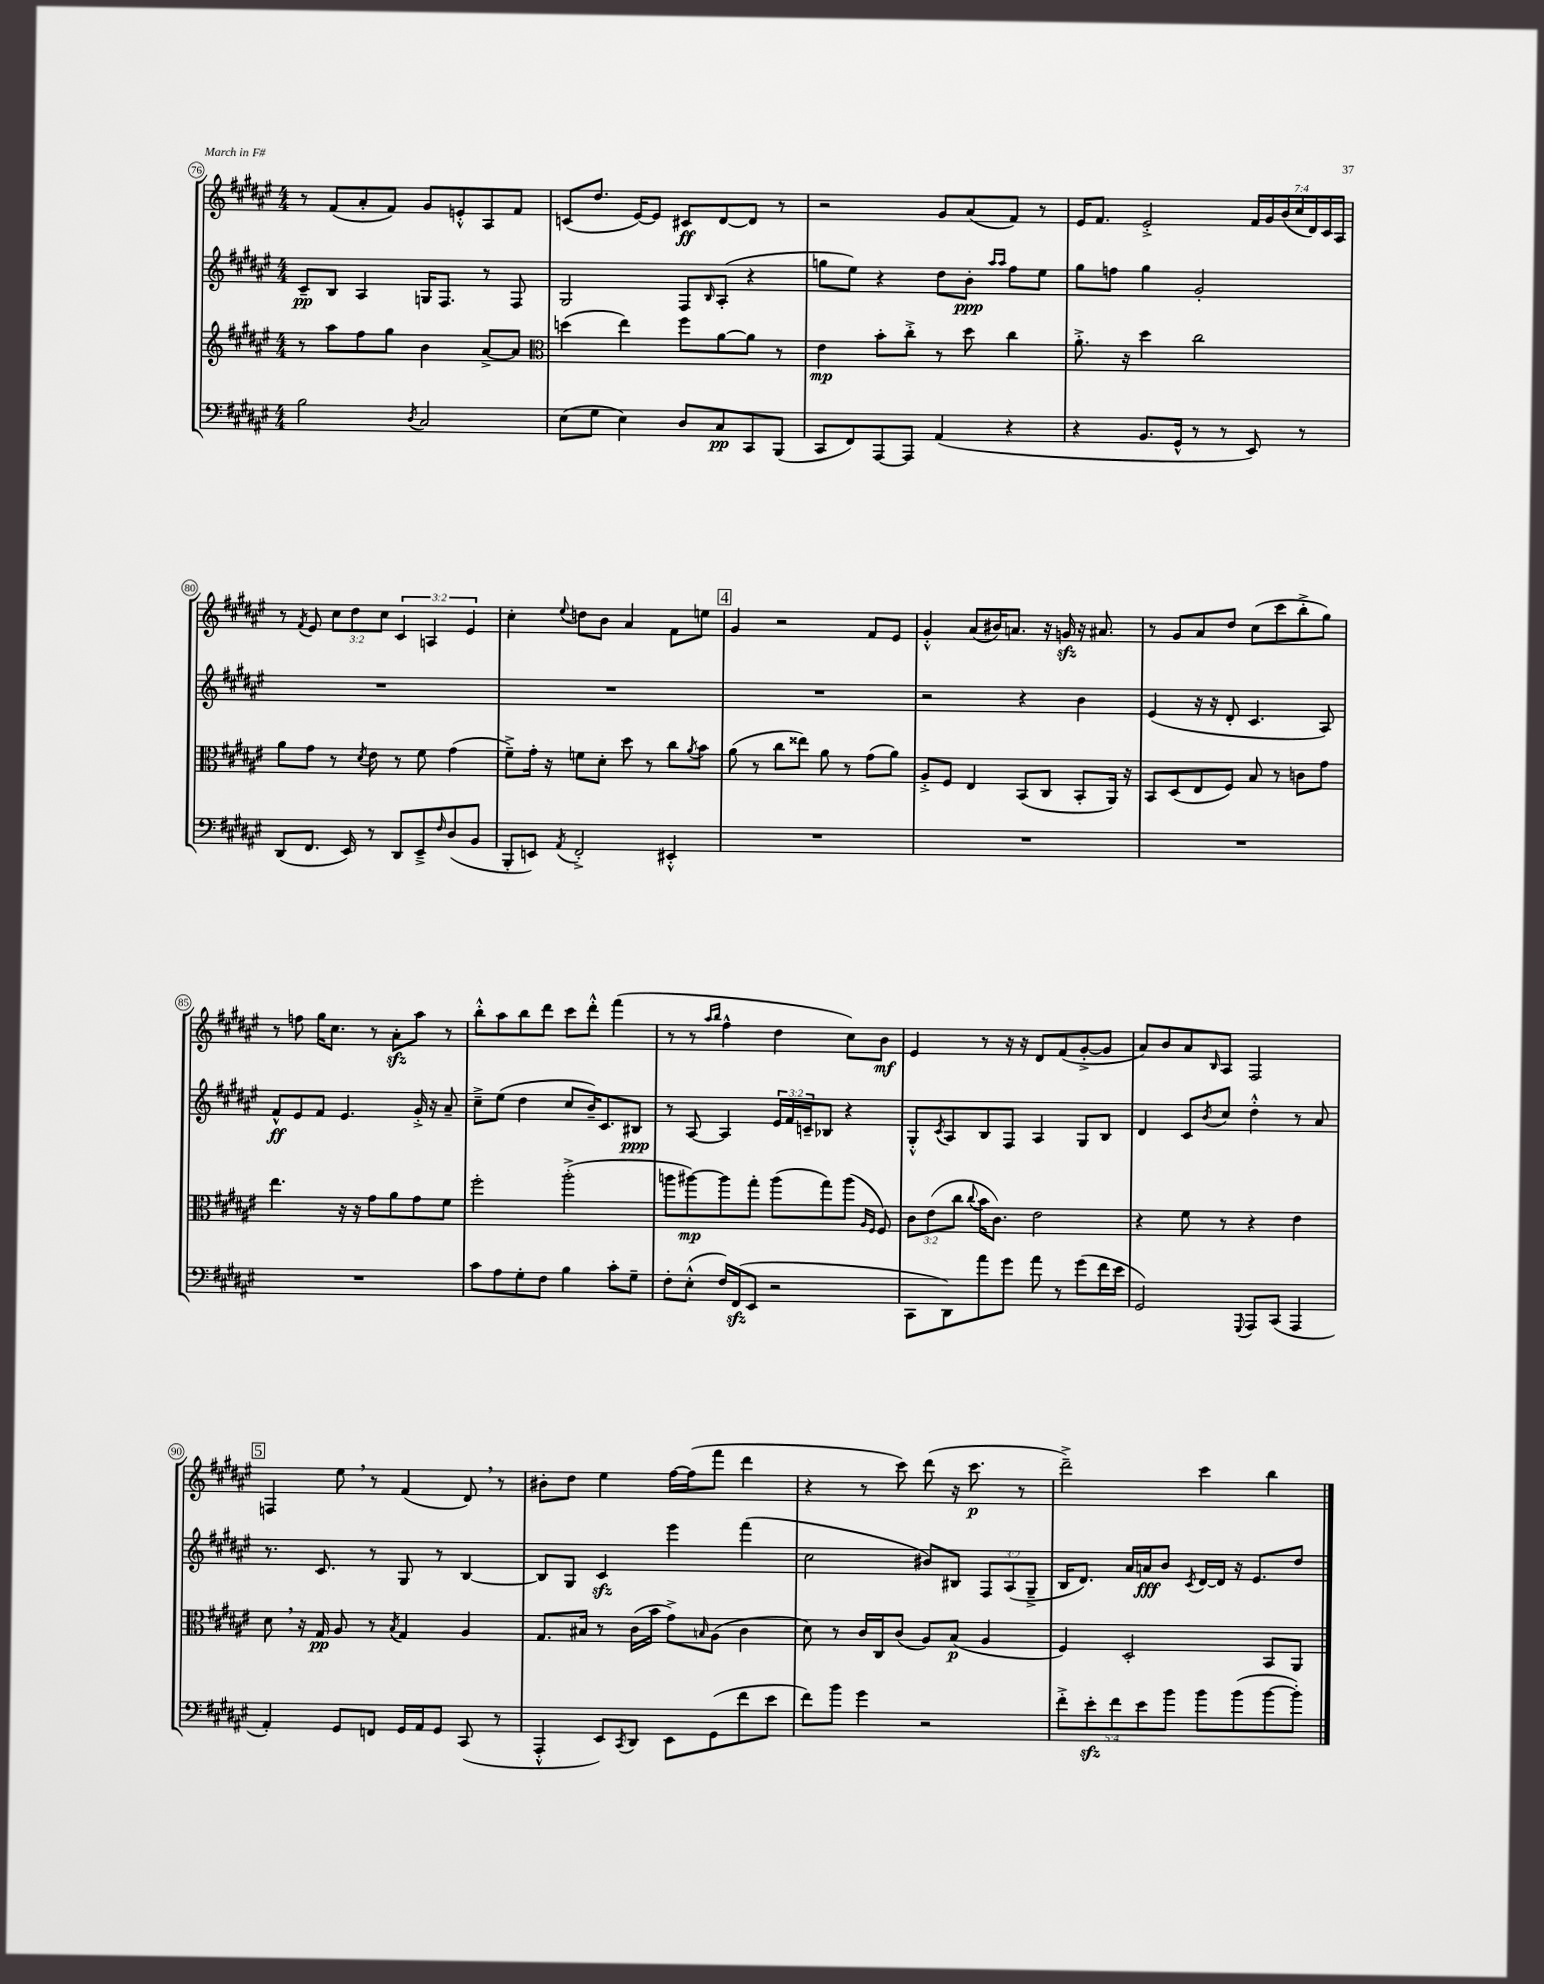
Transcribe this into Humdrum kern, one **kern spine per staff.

**kern	**dynam	**kern	**dynam	**kern	**dynam	**kern	**dynam
*part4	*part4	*part3	*part3	*part2	*part2	*part1	*part1
*staff4	*staff4	*staff3	*staff3	*staff2	*staff2	*staff1	*staff1
*clefF4	*	*clefG2	*	*clefG2	*	*clefG2	*
*k[f#c#g#d#a#e#]	*	*k[f#c#g#d#a#e#]	*	*k[f#c#g#d#a#e#]	*	*k[f#c#g#d#a#e#]	*
*M4/4	*	*M4/4	*	*M4/4	*	*M4/4	*
=76	=76	=76	=76	=76	=76	=76	=76
2B\	.	8r	.	8c#~/L	pp	8r	.
.	.	8aa#\L	.	8B/J	.	(8f#/L	.
.	.	8ff#\	.	4A#/	.	8a#'/	.
.	.	8gg#\J	.	.	.	8f#/J)	.
8qD#/	.	.	.	.	.	.	.
2C#/	.	4b\	.	16Gn/KL	.	8g#/L	.
.	.	.	.	8.F#/J	.	.	.
.	.	.	.	.	.	8en'^^/	.
.	.	[8a#^/L	.	8r	.	8A#/	.
.	.	8a#/J]	.	8F#/	.	8f#/J	.
=77	=77	=77	=77	=77	=77	=77	=77
*	*	*clefC3	*	*	*	*	*
(8E#\L	.	(4ddn\	.	2G#/	.	(8cn/L	.
8G#\J	.	.	.	.	.	8.dd#/J	.
4E#\)	.	4ee#\)	.	.	.	.	.
.	.	.	.	.	.	[16e#/KL)	.
.	.	.	.	.	.	8e#/J]	.
8D#/L	.	8ff#\L	.	8F#/L	.	8c#X/L	ff
.	.	.	.	16qqB/	.	.	.
8C#/	pp	[8a#\	.	(8A#'/J	.	[8d#/	.
8CC#/	.	8a#\J]	.	4r	.	8d#/J]	.
(8BBB/J	.	8r	.	.	.	8r	.
=78	=78	=78	=78	=78	=78	=78	=78
8CC#/L	.	4e#\	mp	8ggn\L	.	2r	.
8FF#/)	.	.	.	8ee#\J)	.	.	.
[8AAA#/	.	8b'\L	.	4r	.	.	.
8AAA#/J]	.	8cc#'^\J	.	.	.	.	.
(4AA#/	.	8r	.	8dd#\L	.	8g#/L	.
.	.	8dd#\	.	8b'\J	ppp	(8a#/	.
.	.	.	.	16qqaa#/LL	.	.	.
.	.	.	.	16qqaa#/JJ	.	.	.
4r	.	4cc#\	.	8ff#\L	.	8f#/J)	.
.	.	.	.	8ee#\J	.	8r	.
=79	=79	=79	=79	=79	=79	=79	=79
4r	.	8.a#'^\	.	8gg#\L	.	16e#/KL	.
.	.	.	.	.	.	8.f#/J	.
.	.	.	.	8ffn\J	.	.	.
.	.	16r	.	.	.	.	.
8.BB/L	.	4dd#\	.	4gg#\	.	2e#'^/	.
16GG#^^/Jk	.	.	.	.	.	.	.
8r	.	2cc#\	.	2g#'/	.	.	.
8r	.	.	.	.	.	.	.
8EE#/)	.	.	.	.	.	28f#/LL	.
.	.	.	.	.	.	28g#/	.
.	.	.	.	.	.	(28b/	.
.	.	.	.	.	.	28cc#/	.
8r	.	.	.	.	.	.	.
.	.	.	.	.	.	28d#/)	.
.	.	.	.	.	.	28c#/	.
.	.	.	.	.	.	28A#/JJ	.
!!LO:LB:g=z
=80	=80	=80	=80	=80	=80	=80	=80
(8DD#/L	.	8a#\L	.	1r	.	8r	.
.	.	.	.	.	.	8qf#/	.
8.FF#/J	.	8g#\J	.	.	.	8e#/	.
.	.	8r	.	.	.	12cc#\L	.
16EE#/)	.	.	.	.	.	.	.
.	.	.	.	.	.	12dd#\	.
.	.	8qd#/	.	.	.	.	.
8r	.	8e#\	.	.	.	.	.
.	.	.	.	.	.	12cc#\J	.
8DD#/L	.	8r	.	.	.	6c#/	.
8EE#~^/	.	8f#\	.	.	.	.	.
.	.	.	.	.	.	6An/	.
16qqF#/	.	.	.	.	.	.	.
(8D#/	.	(4g#\	.	.	.	.	.
.	.	.	.	.	.	6e#/	.
8BB/J	.	.	.	.	.	.	.
=81	=81	=81	=81	=81	=81	=81	=81
8BBB'/L	.	8f#~^\L)	.	1r	.	4cc#'\	.
8EEn/J)	.	16g#'\Jk	.	.	.	.	.
.	.	16r	.	.	.	.	.
8qAA#/	.	.	.	.	.	8qqee#/	.
2FF#'^/	.	8fn\L	.	.	.	8ddn\L	.
.	.	8d#'\J	.	.	.	8b\J	.
.	.	8dd#\	.	.	.	4a#/	.
.	.	8r	.	.	.	.	.
4EE#X'^^/	.	8cc#\L	.	.	.	8f#\L	.
.	.	8qa#/	.	.	.	.	.
.	.	8b\J	.	.	.	8een\J	.
!!LO:REH:place=s1:t=4
=82	=82	=82	=82	=82	=82	=82	=82
1r	.	(8a#\	.	1r	.	4g#/	.
.	.	8r	.	.	.	.	.
.	.	8cc#\L	.	.	.	2r	.
.	.	8ee##X\J)	.	.	.	.	.
.	.	8a#\	.	.	.	.	.
.	.	8r	.	.	.	.	.
.	.	(8g#\L	.	.	.	8f#/L	.
.	.	8a#\J)	.	.	.	8e#/J	.
=83	=83	=83	=83	=83	=83	=83	=83
1r	.	8A#'^/L	.	2r	.	4g#'^^/	.
.	.	8F#/J	.	.	.	.	.
.	.	4E#/	.	.	.	(8a#/L	.
.	.	.	.	.	.	16b#X/K)	.
.	.	.	.	.	.	8.an/J	.
.	.	(8BB/L	.	4r	.	.	.
.	.	8C#/J	.	.	.	16r	.
.	.	.	.	.	.	16gnzz/	.
.	.	8BB'/L	.	4b\	.	16r	.
.	.	.	.	.	.	8.a#X/	.
.	.	16AA#/Jk)	.	.	.	.	.
.	.	16r	.	.	.	.	.
=84	=84	=84	=84	=84	=84	=84	=84
1r	.	8BB/L	.	(4e#/	.	8r	.
.	.	(8D#/	.	.	.	8g#/L	.
.	.	8E#/	.	16r	.	8a#/	.
.	.	.	.	16r	.	.	.
.	.	8F#/J)	.	8d#'/	.	8dd#/J	.
.	.	8B/	.	4.c#/	.	(8cc#\L	.
.	.	8r	.	.	.	8ccc#\	.
.	.	8cn\L	.	.	.	8bb'^\	.
.	.	8g#\J	.	8A#/)	.	8gg#\J)	.
!!LO:LB:g=z
=85	=85	=85	=85	=85	=85	=85	=85
1r	.	4.ee#\	.	8f#^^/L	ff	8r	.
.	.	.	.	8e#/	.	8ffn\	.
.	.	.	.	8f#/J	.	16gg#\KL	.
.	.	.	.	.	.	8.cc#\J	.
.	.	16r	.	4.e#/	.	.	.
.	.	16r	.	.	.	.	.
.	.	8g#\L	.	.	.	8r	.
.	.	8a#\	.	.	.	8a#zz'\L	.
.	.	8g#\	.	16g#'^/	.	8aa#\J	.
.	.	.	.	16r	.	.	.
.	.	8f#\J	.	8a#~/	.	8r	.
=86	=86	=86	=86	=86	=86	=86	=86
8c#\L	.	2ff#'\	.	8cc#~^\L	.	8bb'^^\L	.
8A#\	.	.	.	(8ee#\J	.	8aa#\	.
8G#'\	.	.	.	4dd#\	.	8bb\	.
8F#\J	.	.	.	.	.	8ddd#\J	.
4B\	.	(2aa#'^\	.	8cc#/L	.	8ccc#\L	.
.	.	.	.	16b~/K)	.	8ddd#'^^\J	.
.	.	.	.	8.c#/	.	.	.
8c#'\L	.	.	.	.	.	(4fff#\	.
8G#~\J	.	.	.	8B#X/J	ppp	.	.
=87	=87	=87	=87	=87	=87	=87	=87
8F#'\L	.	8aan\L	.	8r	.	8r	.
(8E#'^^\J	.	[8aa#X\)	mp	[8A#/	.	8r	.
.	.	.	.	.	.	16qqaa#/LL	.
.	.	.	.	.	.	16qqbb/JJ	.
16F#/LL)	.	8aa#\]	.	4A#/]	.	4ff#^^\	.
(16FF#zz/J	.	.	.	.	.	.	.
8EE#/J	.	8gg#'\J	.	.	.	.	.
2r	.	(8aa#\L	.	24e#/LL	.	4dd#\	.
.	.	.	.	24f#/	.	.	.
.	.	.	.	24cn~/J	.	.	.
.	.	8gg#\)	.	8B-X/J	.	.	.
.	.	(8aa#\J	.	4r	.	8cc#\L)	.
.	.	16qqA#/LL	.	.	.	.	.
.	.	16qqF#/JJ	.	.	.	.	.
.	.	8F#/)	.	.	.	8b\J	mf
=88	=88	=88	=88	=88	=88	=88	=88
8CC#\L	.	12c#\L	.	8G#'^^/L	.	4e#/	.
.	.	(12e#\	.	.	.	.	.
.	.	.	.	8qc#/	.	.	.
8DD#\)	.	.	.	8A#/	.	.	.
.	.	12cc#\J	.	.	.	.	.
.	.	8qqcc#/	.	.	.	.	.
8a#\	.	16b\KL	.	8B/	.	8r	.
.	.	8.c#\J)	.	.	.	.	.
8g#\J	.	.	.	8F#/J	.	16r	.
.	.	.	.	.	.	16r	.
8a#\	.	2e#\	.	4A#/	.	8d#/L	.
8r	.	.	.	.	.	(8f#/	.
(8g#\L	.	.	.	8G#/L	.	[8g#'^/	.
16f#\L	.	.	.	8B/J	.	8g#/J]	.
16e#\JJ	.	.	.	.	.	.	.
=89	=89	=89	=89	=89	=89	=89	=89
2GG#/)	.	4r	.	4d#/	.	8a#/L)	.
.	.	.	.	.	.	8b/	.
.	.	8f#\	.	8c#/L	.	8a#/	.
.	.	.	.	8qb/	.	16qqB/	.
.	.	8r	.	8cc#/J	.	8A#/J	.
8qqGGG#/	.	.	.	.	.	.	.
8AAA#/L	.	4r	.	4dd#'^^\	.	2F#/	.
(8CC#/J	.	.	.	.	.	.	.
4AAA#/	.	4e#\	.	8r	.	.	.
.	.	.	.	8a#/	.	.	.
!!LO:LB:g=z
!!LO:REH:place=s1:t=5
=90	=90	=90	=90	=90	=90	=90	=90
4AA#'/)	.	8d#,\	.	8.r	.	4Fn/	.
.	.	16r	.	.	.	.	.
.	.	16G#/	pp	8.c#/	.	.	.
8GG#/L	.	8A#/	.	.	.	8ee#,\	.
8FFn/J	.	8r	.	8r	.	8r	.
.	.	8qB/	.	.	.	.	.
16GG#/LL	.	4G#/	.	8G#/	.	(4f#/	.
16AA#/J	.	.	.	.	.	.	.
8GG#/J	.	.	.	8r	.	.	.
(8CC#/	.	4A#/	.	[4B/	.	8d#,/)	.
8r	.	.	.	.	.	8r	.
=91	=91	=91	=91	=91	=91	=91	=91
4AAA#'^^/	.	8.G#/L	.	8B/L]	.	8b#X'\L	.
.	.	.	.	8G#/J	.	8dd#\J	.
.	.	16B#X/Jk	.	.	.	.	.
8EE#/L)	.	8r	.	4c#zz/	.	4ee#\	.
8qCC#/	.	.	.	.	.	.	.
8DD#/J	.	(16c#\LL	.	.	.	.	.
.	.	16b\JJ	.	.	.	.	.
8EE#\L	.	8g#^\L)	.	4eee#\	.	[16ff#\LL	.
.	.	.	.	.	.	(16ff#\J]	.
.	.	16qqBn/	.	.	.	.	.
(8GG#\	.	(8A#\J	.	.	.	8fff#\J	.
8f#\	.	4c#\	.	(4fff#\	.	4ddd#\	.
8e#\J	.	.	.	.	.	.	.
=92	=92	=92	=92	=92	=92	=92	=92
8f#\L)	.	8d#\)	.	2cc#\	.	4r	.
8b\J	.	8r	.	.	.	.	.
4g#\	.	16c#/LL	.	.	.	8r	.
.	.	16C#/J	.	.	.	.	.
.	.	(8c#/J	.	.	.	8ccc#\)	.
2r	.	8A#/L)	.	8b#X/L)	.	(8ddd#\	.
.	.	(8B/J	p	8B#X/J	.	16r	.
.	.	.	.	.	.	8.ccc#\	p
.	.	4A#/	.	12F#/L	.	.	.
.	.	.	.	(12A#/	.	.	.
.	.	.	.	.	.	8r	.
.	.	.	.	12G#~^/J	.	.	.
=93	=93	=93	=93	=93	=93	=93	=93
10f#'^\L	.	4F#/)	.	16B/KL	.	2ddd#~^\)	.
.	.	.	.	8.d#/J)	.	.	.
10e#zz'\	.	.	.	.	.	.	.
10f#\	.	.	.	.	.	.	.
.	.	2D#'/	.	16a#/LL	.	.	.
10e#\	.	.	.	.	.	.	.
.	.	.	.	16an/J	fff	.	.
.	.	.	.	8b/J	.	.	.
10b\J	.	.	.	.	.	.	.
.	.	.	.	8qc#/	.	.	.
8b\L	.	.	.	[16d#/LL	.	4ccc#\	.
.	.	.	.	16d#/JJ]	.	.	.
(8b\	.	.	.	16r	.	.	.
.	.	.	.	8.e#/L	.	.	.
[8b\	.	8BB/L	.	.	.	4bb\	.
8b'\J])	.	8AA#/J	.	8dd#/J	.	.	.
==	==	==	==	==	==	==	==
*-	*-	*-	*-	*-	*-	*-	*-
